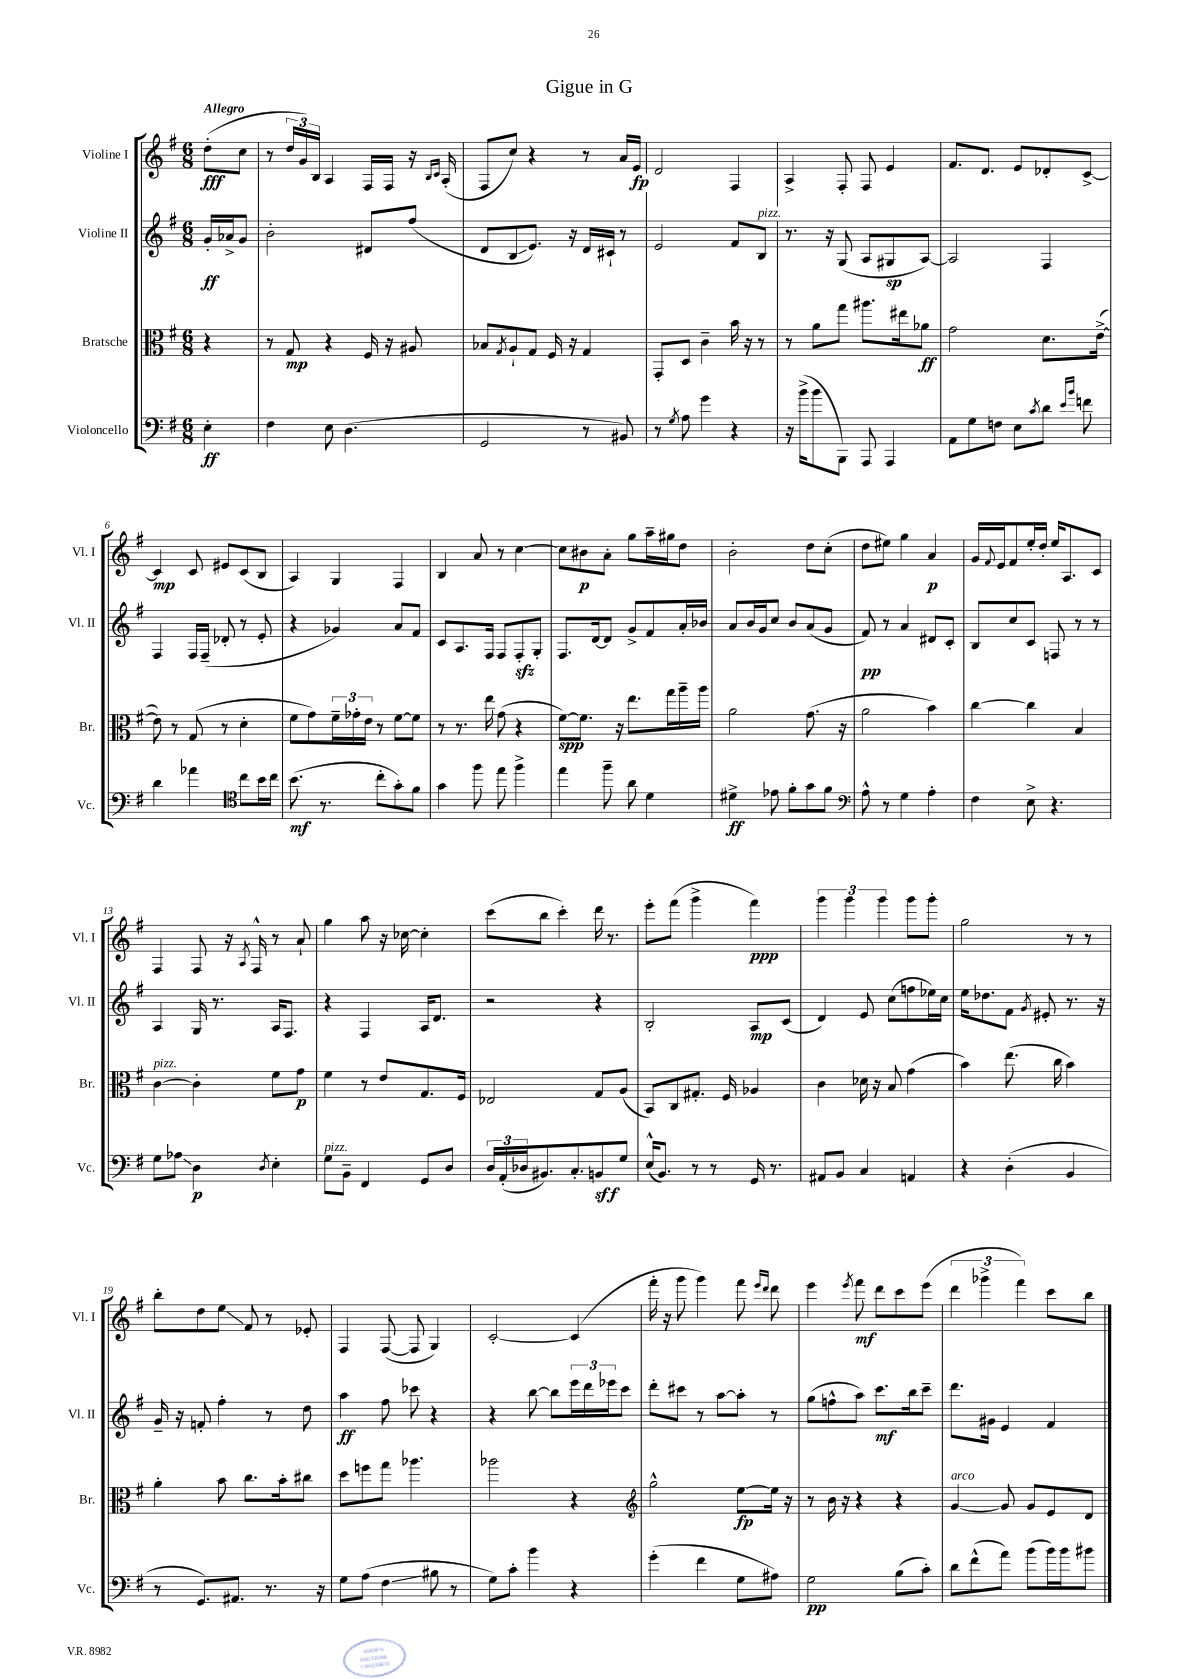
\header { title = "Gigue in G" }
<<
\new StaffGroup <<
\new Staff = "s0" \with { instrumentName = "Violine I" shortInstrumentName = "Vl. I" } {
    \clef treble \key g \major \numericTimeSignature \time 6/8 \partial 4 \tempo "Allegro"
    d''8-.\fff( c''8 |
    r8 \tuplet 3/2 { d''16 g'16) b16 } a4 fis16 fis16 r16 \grace { b16 c'16 } a16-.( |
    fis8 c''8) r4 r8 a'16 e'16\fp |
    d'2 fis4 |
    a4-> fis8-. fis8 e'4 |
    fis'8. d'8. e'8 des'8-. c'8~-> |
    c'4\mp c'8 eis'8 c'8( b8 |
    a4) g4 fis4 |
    b4 a'8 r8 c''4~ |
    c''8 bis'8\p a'8-. g''8 a''16-- gis''16 d''8 |
    b'2-. d''8 c''8-.( |
    d''8 eis''8) g''4 a'4\p |
    g'16 \appoggiatura { fis'8 } e'16 fis'8 e''16-. d''16-. e''16 a8. c'8 |
    fis4 fis8 r16 \acciaccatura { a8 } fis16-^ r8 a'8-! |
    g''4 a''8 r16 ces''16~ ces''4-. |
    c'''8( b''8 c'''4-.) d'''16 r8. |
    e'''8-. fis'''8( g'''4-> fis'''4\ppp) |
    \tuplet 3/2 { g'''4 g'''4 g'''4 } g'''8 g'''8-. |
    g''2 r8 r8 |
    b''8-. d''8 e''8\glissando fis'8 r8 ees'8-. |
    fis4 fis8~( fis8 g4) |
    c'2~-. c'4( |
    fis'''16-. r16 g'''8 g'''4) fis'''8 \grace { e'''16 d'''16 } d'''8 |
    e'''4 \acciaccatura { e'''8 } fis'''8\mf d'''8 c'''8 e'''8( |
    \tuplet 3/2 { d'''4 ges'''4-> fis'''4) } c'''8 b''8 \bar "|." |
}
\new Staff = "s1" \with { instrumentName = "Violine II" shortInstrumentName = "Vl. II" } {
    \clef treble \key g \major \numericTimeSignature \time 6/8 \partial 4
    g'16-.\ff aes'16-> g'8 |
    b'2-. dis'8 fis''8( |
    d'8 b8\glissando e'8.) r16 d'16 cis'16-! r8 |
    e'2 fis'8 b8^\markup { \italic "pizz." } |
    r8. r16 g8( a8 gis8\sp a8~) |
    a2 fis4 |
    fis4 fis16 fis16--( des'8-. r8 e'8-. |
    r4 ges'4) a'8 fis'8 |
    c'8 a8. fis16 fis8 fis8-.\sfz g8-. |
    fis8. d'16~ d'8 g'8-> fis'8 a'16-. bes'16 |
    a'8 b'16 g'16 c''8 b'8 a'8( g'8 |
    fis'8\pp) r8 a'4 dis'8 c'8-. |
    b8 c''8 c'8 f8 r8 r8 |
    a4 g16 r8. a16 fis8. |
    r4 fis4 a16 d'8. |
    r2 r4 |
    b2-. a8\mp c'8( |
    d'4) e'8 c''8( f''8 ees''16) c''16 |
    e''16 des''8. fis'8 \acciaccatura { g'8 } eis'8-. r8. r16 |
    g'16-- r16 f'8-. fis''4-. r8 d''8 |
    a''4\ff fis''8 ces'''8 r4 |
    r4 b''8~ b''8 \tuplet 3/2 { e'''16 d'''16 ees'''16 } c'''8 |
    d'''8-. cis'''8 r8 a''8~ a''8-. r8 |
    g''8( f''8-^ a''8) c'''8.\mf b''16 c'''8-- |
    d'''8. gis'16 e'4 fis'4 \bar "|." |
}
\new Staff = "s2" \with { instrumentName = "Bratsche" shortInstrumentName = "Br." } {
    \clef alto \key g \major \numericTimeSignature \time 6/8 \partial 4
    r4 |
    r8 g8\mp r4 fis16 r16 ais8 |
    bes8 \acciaccatura { g8 } a8-! g8 fis16 r16 g4 |
    g,8-. d8 c'4-- b'16 r16 r8 |
    r8 a'8 g''8 ais''8. eis''16 aes'8\ff |
    g'2 d'8. e'16~->( |
    e'8) r8 g8( r8 d'4-. |
    fis'8 g'8) \tuplet 3/2 { fis'16-- ges'16-. e'16 } r8 fis'8~ fis'8 |
    r8 r8. e''16 g'8( r4 |
    fis'8~\spp) fis'8. r16 e''8. g''16 a''16-- a''16 |
    a'2 g'8.( r16 |
    a'2 b'4) |
    c''4~ c''4 b4 |
    c'4~^\markup { \italic "pizz." } c'4-. fis'8 g'8\p |
    fis'4 r8 e'8 g8. fis16 |
    ees2 g8 a8( |
    b,8) c8 gis8.-. fis16 aes4 |
    c'4 des'16 r16 b8 g'4( |
    b'4) e''8.( c''16 b'4) |
    a'4-. b'8 c''8. b'16-. cis''8 |
    d''8 f''8 g''8 aes''4. |
    aes''2 r4 |
    \clef treble g''2-^ e''8~\fp e''16 r16 |
    r8 b'16 r16 r4 r4 |
    g'4~^\markup { \italic "arco" } g'8 g'8 e'8 d'8 \bar "|." |
}
\new Staff = "s3" \with { instrumentName = "Violoncello" shortInstrumentName = "Vc." } {
    \clef bass \key g \major \numericTimeSignature \time 6/8 \partial 4
    e4-.\ff |
    fis4 e8 d4.( |
    g,2 r8 bis,8) |
    r8 \acciaccatura { g8 } a8 g'4 r4 |
    r16 b'16->( b'8 b,,8) a,,8 a,,4 |
    a,8 g8 f8 e8 \acciaccatura { c'8 } d'8 \grace { e'16 b'16 } f'8 |
    d'4 aes'4 \clef tenor c''8 b'16 c''16 |
    b'8.\mf( r8. c''8-. g'8-.) fis'8 |
    g'4 fis''8 e''8 fis''4-> |
    e''4 fis''8-- a'8 d'4 |
    dis'4->\ff ees'8 fis'8-. g'8 fis'8 |
    \clef bass a8-^ r8 g4 a4-. |
    fis4 e8-> r4. |
    g8 aes8\glissando d4\p \acciaccatura { d8 } e4-. |
    g8^\markup { \italic "pizz." } b,8-- fis,4 g,8 d8 |
    \tuplet 3/2 { d16 a,16-.( des16 } bis,8.) c8.-. b,8\sff g8 |
    e16-^( b,8.) r8 r8 g,16 r8. |
    ais,8 b,8 c4 a,4 |
    r4 d4-.( b,4 |
    r8 g,8.) ais,8. r8. r16 |
    g8 a8( fis4\glissando bis8 r8 |
    g8) c'8-. b'4 r4 |
    g'4-.( fis'4 g8 ais8) |
    g2\pp b8( c'8-.) |
    d'8 fis'8-^( a'8) b'8( b'16) b'16 bis'8 \bar "|." |
}
>>
>>
